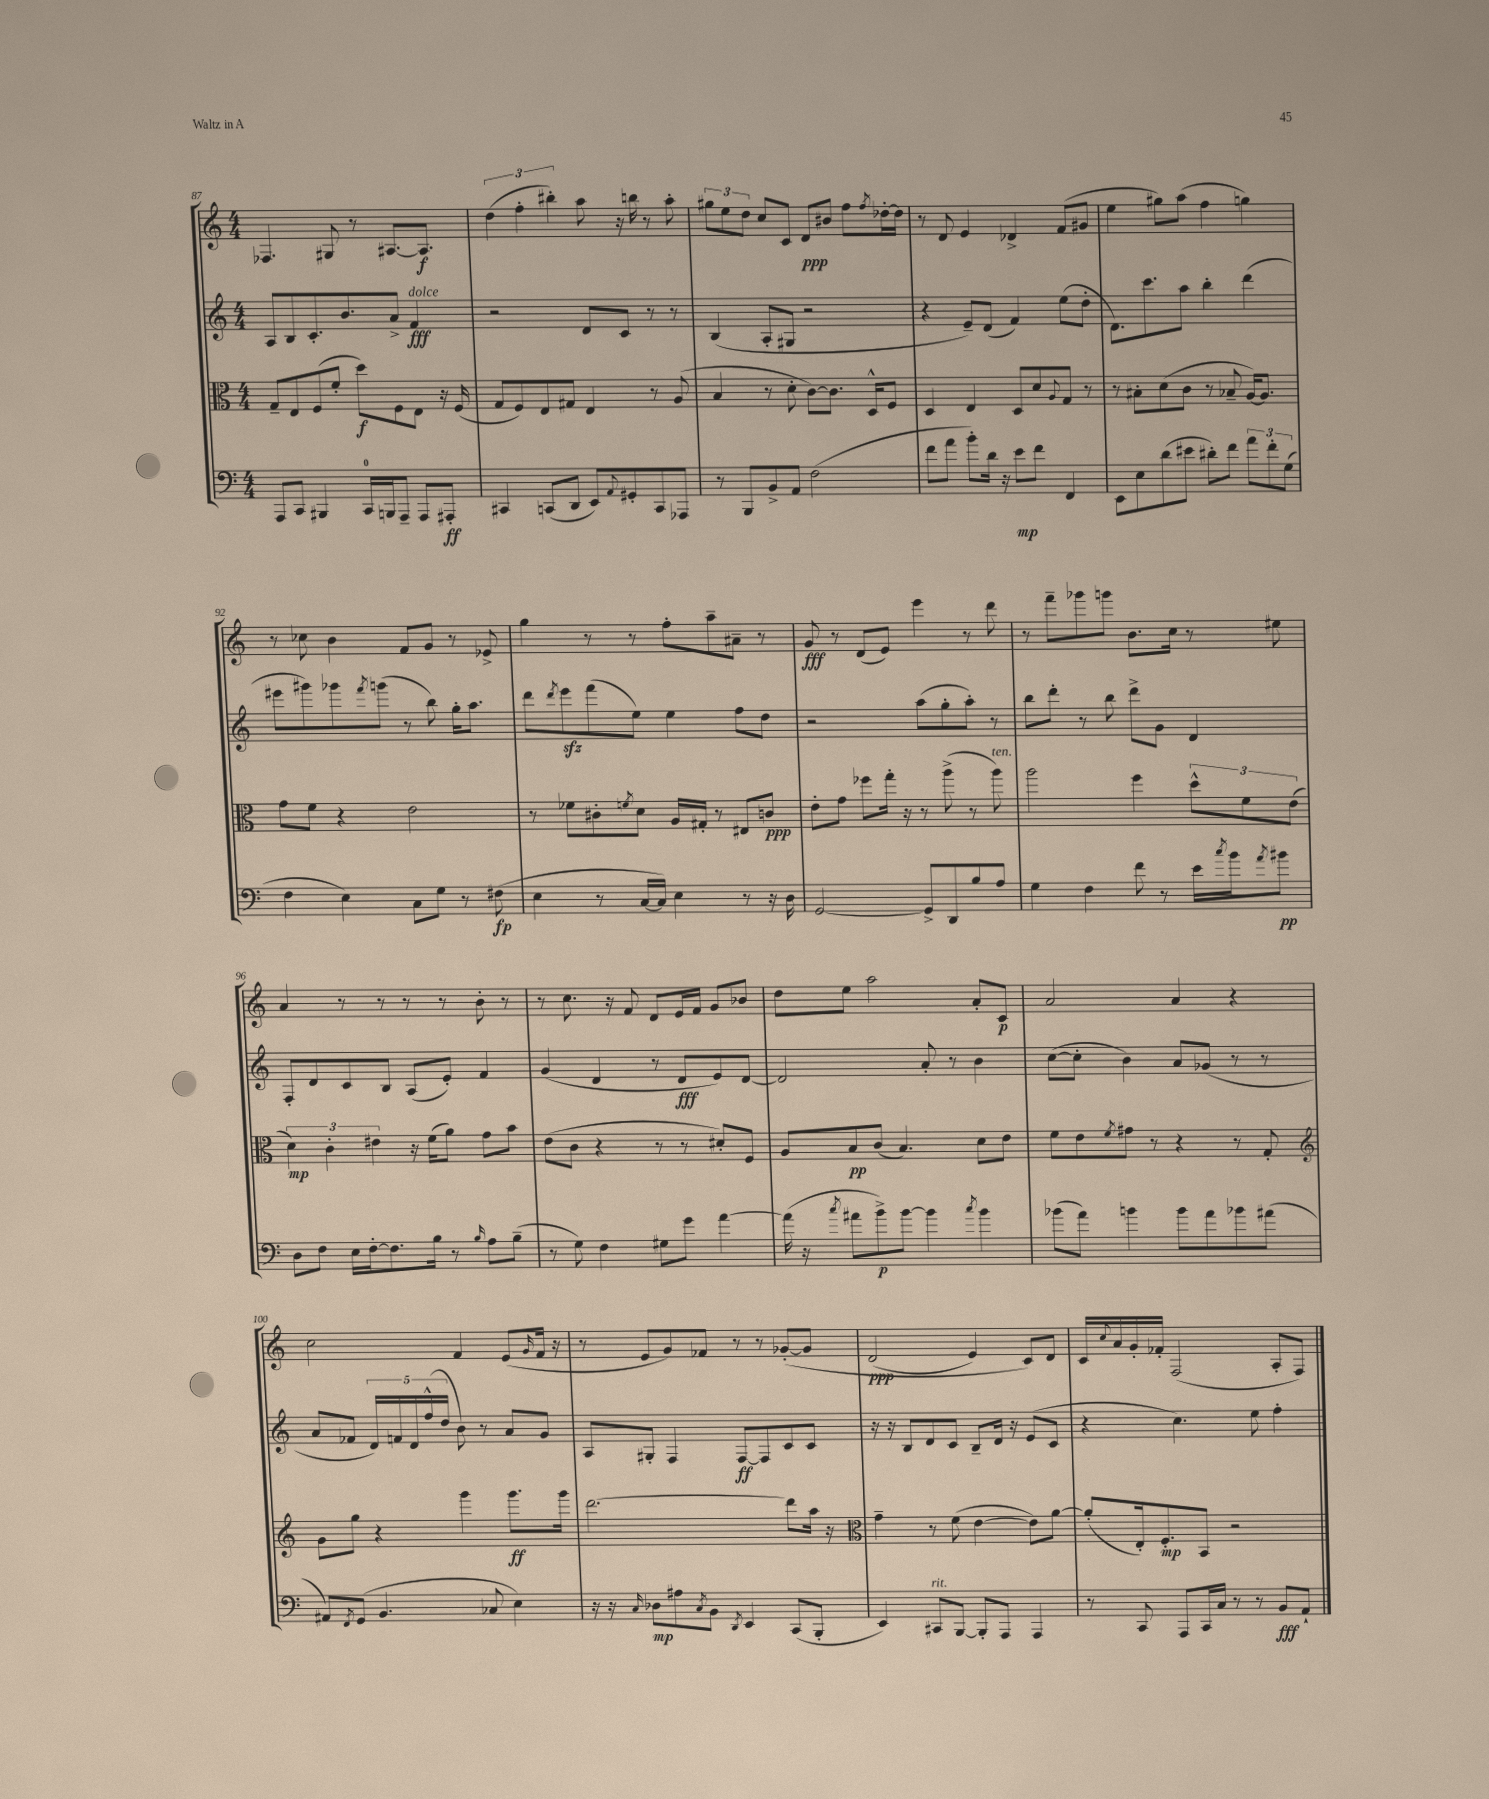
<<
\new StaffGroup <<
\new Staff = "s0" {
    \clef treble \key c \major \numericTimeSignature \time 4/4
    fes4. gis8 r8 ais8.~ ais8.\f |
    \tuplet 3/2 { d''4( f''4-. bis''4-.) } a''8 r16 b''16 r8 a''8-. |
    \tuplet 3/2 { gis''8 e''8 d''8 } c''8 c'8 d'8\ppp bis'8 f''8 \acciaccatura { f''8 } des''16~-. des''16 |
    r8 d'8 e'4 des'4-> f'8( gis'8 |
    e''4 gis''8) a''8( f''4 g''4) |
    r8 ces''8 b'4 f'8 g'8 r8 ees'8-> |
    g''4 r8 r8 f''8-. a''8-- ais'8-- r8 |
    g'8\fff r8 d'8( e'8) e'''4 r8 d'''8 |
    r8 f'''8-- ges'''8 g'''8 b'8. c''16 r8 eis''8 |
    a'4 r8 r8 r8 r8 b'8-. r8 |
    r8 c''8. r16 f'8 d'8 e'16 f'16 g'8 bes'8 |
    d''8 e''8 a''2 a'8-. c'8\p |
    a'2 a'4 r4 |
    c''2 f'4 e'8( \grace { g'16 } f'16 r16 |
    r8 e'8 g'8) fes'8 r8 r8 ges'8~-.\( ges'8 |
    d'2\ppp( e'4) c'8\) d'8 |
    c'16 \appoggiatura { c''8 } a'16 g'16-. fes'16-. f2( a8-. f8) \bar "|." |
}
\new Staff = "s1" {
    \clef treble \key c \major \numericTimeSignature \time 4/4
    a8 b8 c'8.-. b'8. a'8-> f'4\fff^\markup { \italic "dolce" } |
    r2 d'8 c'8 r8 r8 |
    b4( a8-. gis8 r2 |
    r4 e'8--) d'8( f'4) e''8( d''8-. |
    d'8.) c'''8. a''8 b''4-. d'''4( |
    eis'''8 gis'''8) ges'''8 \acciaccatura { f'''8 } g'''8( r8 b''8) g''16-. a''8. |
    d'''8 \acciaccatura { d'''8 } e'''8\sfz f'''8( e''8) e''4 f''8 d''8 |
    r2 a''8( g''8-. a''8-.) r8 |
    b''8 d'''8-. r8 b''8 d'''8-> g'8 d'4 |
    f8-. d'8 c'8 b8 a8( e'8-.) f'4 |
    g'4( d'4 r8 d'8\fff e'8) d'8~ |
    d'2 a'8-. r8 b'4 |
    c''8~( c''8-. b'4) a'8 ges'8( r8 r8 |
    a'8 fes'8 \tuplet 5/4 { d'16) f'16 d'16 f''16-^( d''16 } b'8) r8 a'8 g'8 |
    a8 gis8-. f4 f8~\ff f8 c'8 c'8 |
    r16 r16 b8 d'8 c'8 b8-- d'16 r16 e'8( c'8 |
    r4 c''4.) e''8 f''4-. \bar "|." |
}
\new Staff = "s2" {
    \clef alto \key c \major \numericTimeSignature \time 4/4
    g8-- e8 f8( f'8-. d''8\f) f8 e8 r16 f16( |
    g8 f8) e8 gis8 e4 r8 a8( |
    b4 r8 d'8-. c'8~) c'8. d16-^ f8 |
    d4 e4 d8 d'8 \appoggiatura { a8 } g8 r8 |
    r8 bis8-. d'8( c'8 r8 bes8-- a16~) a8. |
    g'8 f'8 r4 e'2 |
    r8 fes'8 cis'8-. \acciaccatura { f'8 } d'8 a16 gis16-. r8 eis8 c'8\ppp |
    e'8-. g'8 fes''8 g''16-. r16 r8 a''8->( r8 a''8^\markup { \italic "ten." }) |
    a''2 f''4 \tuplet 3/2 { d''8-^ f'8 e'8( } |
    \tuplet 3/2 { d'4\mp) c'4-. eis'4 } r16 f'16( a'8) g'8 b'8 |
    e'8( c'8 r4 r8 r8 dis'8-.) f8 |
    a8 b8\pp c'8( b4.) d'8 e'8 |
    f'8 e'8 \acciaccatura { f'8 } gis'8 r8 r4 r8 g8-. |
    \clef treble g'8 g''8 r4 g'''4 g'''8.\ff g'''16 |
    d'''2.~ d'''8 a''16 r16 |
    \clef alto g'4-- r8 f'8( e'4~ e'8) a'8~ |
    a'8-.( e16-.) f8.-.\mp b,8 r2 \bar "|." |
}
\new Staff = "s3" {
    \clef bass \key c \major \numericTimeSignature \time 4/4
    a,,8 c,8 bis,,4 c,16-0 b,,16 a,,8-- a,,8 ais,,8-.\ff |
    cis,4 c,8( d,8 e,8) \appoggiatura { a,8 } gis,8-. c,8 aes,,8 |
    r8 b,,8 b,8-> a,8 f2( |
    f'8 a'8 b'8-.) d'16 r16 e'8\mp f'8 f,4 |
    e,8 e8 d'8( eis'8 dis'8-.) f'8 \tuplet 3/2 { a'8 f'8-. g8( } |
    f4 e4) c8 g8 r8 fis8\fp( |
    e4 r8 c16~ c16) e4 r8 r16 d16 |
    g,2~ g,8-> d,8 b8 a8 |
    g4 f4 f'8 r8 e'16 \acciaccatura { c''8 } b'16 \acciaccatura { a'8 } bis'8\pp |
    d8 f8 e16 f16~-. f8. b16 r8 \grace { b16 } a8 b8--( |
    r8 g8) f4 gis8 g'8 a'4~ |
    a'16( r16 \acciaccatura { c''8 } ais'8 b'8->\p) b'8~ b'4 \acciaccatura { c''8 } b'4 |
    bes'8( a'8) b'4 b'8 a'8 bes'8 ais'8( |
    ais,8) \acciaccatura { f,8 } g,8( b,4. ces8 e4) |
    r16 r16 \grace { c16 } des8\mp ais8 \acciaccatura { c8 } b,8 \acciaccatura { d,8 } e,4 c,8( b,,8-. |
    e,4) cis,8^\markup { \italic "rit." } b,,8~ b,,8-. a,,8 a,,4 |
    r8 c,8 a,,8 c,16 c16 r8 r8 b,8\fff a,8-! \bar "|." |
}
>>
>>
\layout { \context { \Score currentBarNumber = #87 } }
